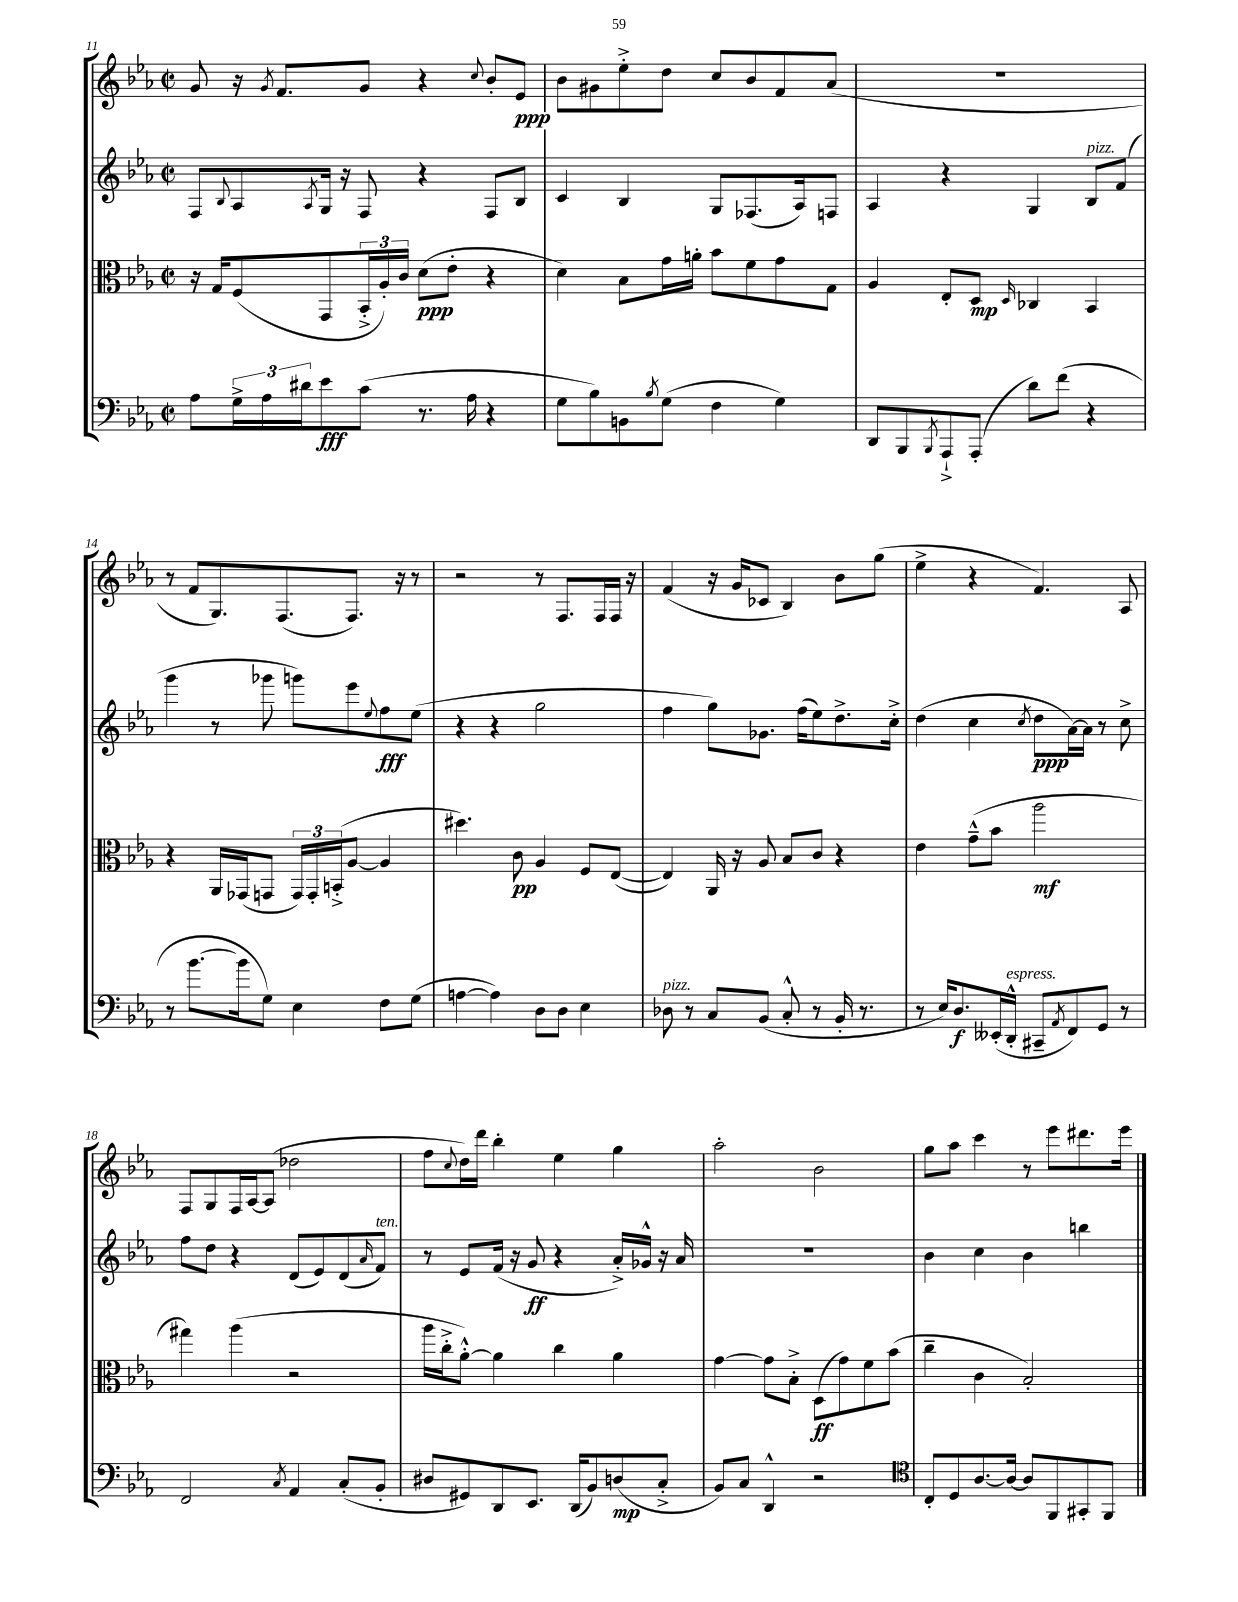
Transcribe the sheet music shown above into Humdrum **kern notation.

**kern	**kern	**kern	**kern
*staff4	*staff3	*staff2	*staff1
*clefF4	*clefC3	*clefG2	*clefG2
*k[b-e-a-]	*k[b-e-a-]	*k[b-e-a-]	*k[b-e-a-]
*M2/2	*M2/2	*M2/2	*M2/2
*met(c|)	*met(c|)	*met(c|)	*met(c|)
8A-\L	16r	8F/L	8g/
.	16G/LK	.	.
.	.	8qqB-/	.
24G^\L	(8F/	8A-/	16r
24A-\	.	.	.
.	.	.	8qg/
.	.	.	8.f/L
24d#\J	.	.	.
.	.	8qA-/	.
8e-\	8GG/	16G/Jk	.
.	.	16r	.
(8c\J	24BB-'^/L	8F/	8g/J
.	24A-'/)	.	.
.	24c/JJ	.	.
8.r	(8d\L	4r	4r
.	8e-'\J	.	.
16A-\	.	.	.
.	.	.	8qqcc/
4r	4r	8F/L	8b-'/L
.	.	8B-/J	8e-/J
=	=	=	=
8G\L	4d\)	4c/	8b-\L
8B-\)	.	.	8g#\
8BB\	8B-\L	4B-/	8ee-'^\
8qB-/	.	.	.
(8G\J	16g\L	.	8dd\J
.	16a'\JJ	.	.
4F\	8b-\L	8G/L	8cc/L
.	8f\	(8.F-/	8b-/
4G\)	8g\	.	8f/
.	.	16A-/k)	.
.	8G\J	8F/J	(8a-/J
=	=	=	=
8DD/L	4A-/	4A-/	1r
8BBB-/	.	.	.
8qBBB-/	.	.	.
8AAA-`^/	8E-'/L	4r	.
(8AAA-'/J	8D/J	.	.
.	16qqD/	.	.
8d\L)	4C-/	4G/	.
(8f\J	.	.	.
4r	4BB-/	8B-/L	.
.	.	(8f/J	.
=	=	=	=
8r	4r	4ggg\	8r
[8.b-\L	.	.	8f/L
.	16AA-/LL	8r	8.G/)
16b-\]k	(16GG-/J	.	.
8G\J)	8GG/J	8ggg-\	.
.	.	.	(8.F/
4E-\	24GG/LL)	8ggg\L)	.
.	24GG'/	.	.
.	(24BB'^/J	.	.
.	[8A-/J	8eee-\	8.F/J)
.	.	8qqee-/	.
8F\L	4A-/]	8ff\	.
.	.	.	16r
(8G\J	.	(8ee-\J	8r
=	=	=	=
[4A\	4.dd#\)	4r	2r
4A\])	.	4r	.
.	8c\	.	.
8D\L	4A-/	2gg\	8r
8D\J	.	.	8.F/L
4E-\	8F/L	.	.
.	.	.	16F/L
.	([8E-/J	.	16F/JJ
.	.	.	16r
=	=	=	=
8D-\	4E-/])	4ff\	(4f/
8r	.	.	.
8C/L	16AA-/	8gg\L)	16r
.	16r	.	16g/LK
(8BB-/J	8A-/	8.g-\J	8c-/J
8C'^^/	8B-/L	.	4B-/)
.	.	(16ff\LK	.
8r	8c/J	8ee-\)	.
16BB-'/	4r	8.dd^\	8b-\L
8.r	.	.	.
.	.	.	(8gg\J
.	.	16cc'^\Jk	.
=	=	=	=
8r	4e-\	(4dd\	4ee-^\
16E-/LK)	.	.	.
8.D/	.	.	.
.	(8g~^^\L	4cc\	4r
(16EE--'/L	8b-\J	.	.
16DD'^^/JJ	.	.	.
.	.	8qcc/	.
8CC#~/L	2aa-\	8dd\L	4.f/)
8qAA-/	.	.	.
8FF/)	.	[16a-\L)	.
.	.	16a-\]JJ	.
8GG/J	.	8r	.
8r	.	8cc^\	8A-/
=	=	=	=
2FF/	4gg#\)	8ff\L	8F/L
.	.	8dd\J	8G/
.	(4aa-\	4r	16F/L
.	.	.	[16A-/J
.	.	.	(8A-/]J
8qC/	.	.	.
4AA-/	2r	(8d/L	2dd-\
.	.	8e-/)	.
(8C'/L	.	(8d/	.
.	.	16qqa-/	.
8BB-'/J	.	8f/J)	.
=	=	=	=
8D#/L	16aa-\LL	8r	8ff\L
.	16cc'^\J	.	.
.	.	.	8qqcc/
8GG#/)	[8a-'^^\J)	8e-/L	16dd\L)
.	.	.	16ddd\JJ
8DD/	4a-\]	(16f/Jk	4bb-'\
.	.	16r	.
8.EE-/J	.	8g/	.
.	4cc\	4r	4ee-\
(16DD/LK	.	.	.
8BB-/)	.	.	.
(8D/	4a-\	16a-'^/LL)	4gg\
.	.	16g-^^/JJ	.
8C'^/J	.	16r	.
.	.	16a-/	.
=	=	=	=
8BB-/L)	[4g\	1r	2aa-'\
8C/J	.	.	.
4DD^^/	8g\]L	.	.
.	8B-'^\J	.	.
2r	(8D\L	.	2b-\
.	8g\)	.	.
.	8f\	.	.
.	(8b-\J	.	.
=	=	=	=
*clefC4	*	*	*
8C'/L	4cc~\	4b-\	8gg\L
8D/	.	.	8aa-\J
[8.A-/	4c\	4cc\	4ccc\
16A-/_Jk	.	.	.
8A-/]L	2B-'/)	4b-\	8r
8FF/	.	.	8eee-\L
8GG#'/	.	4bb\	8.ddd#\
8FF/J	.	.	.
.	.	.	16eee-\Jk
==	==	==	==
*-	*-	*-	*-
